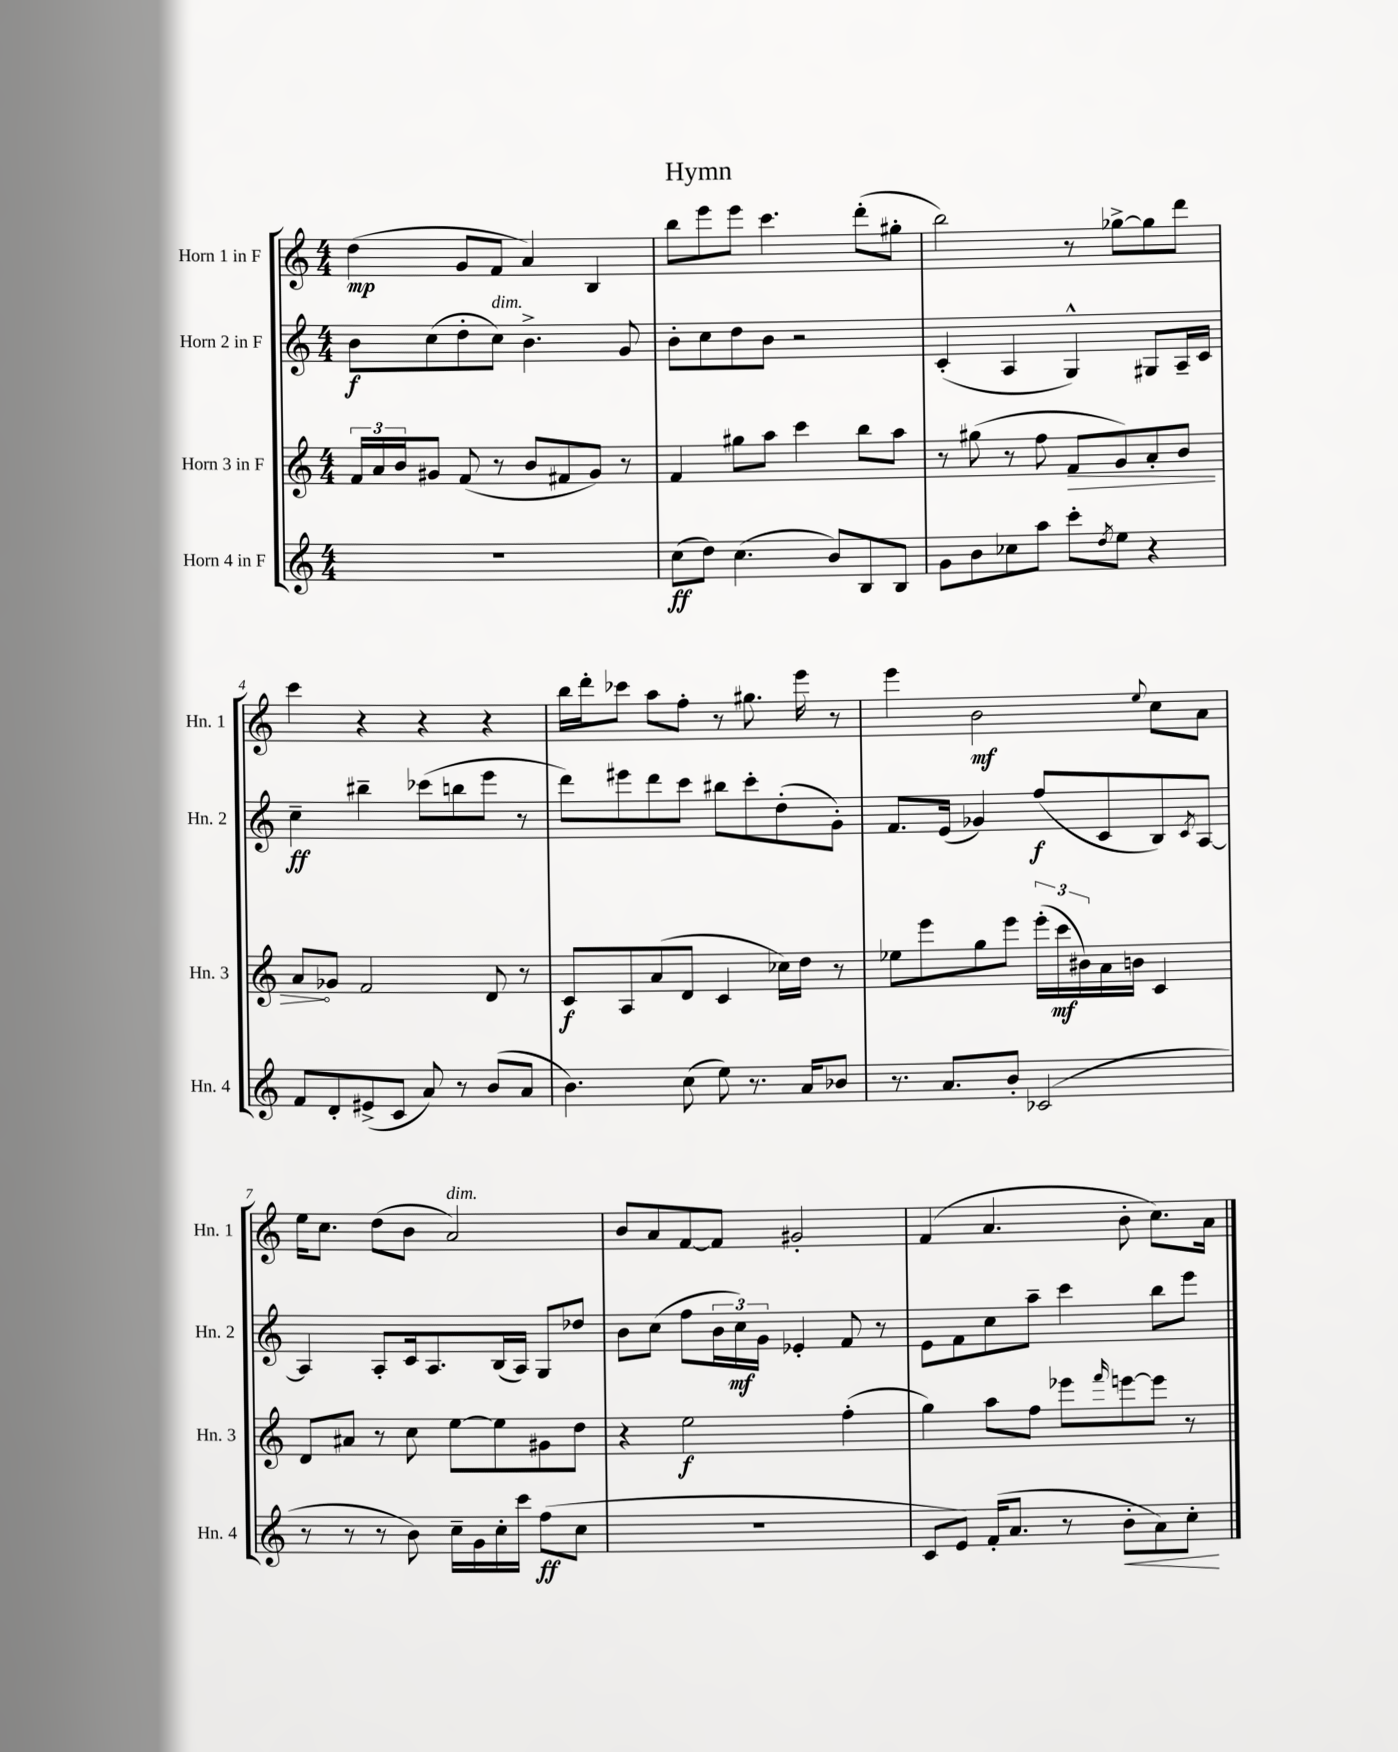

**kern	**dynam	**kern	**dynam	**kern	**dynam	**kern	**dynam
*part4	*part4	*part3	*part3	*part2	*part2	*part1	*part1
*staff4	*staff4	*staff3	*staff3	*staff2	*staff2	*staff1	*staff1
*I"Horn 4 in F	*	*I"Horn 3 in F	*	*I"Horn 2 in F	*	*I"Horn 1 in F	*
*I'Hn. 4	*	*I'Hn. 3	*	*I'Hn. 2	*	*I'Hn. 1	*
*clefG2	*	*clefG2	*	*clefG2	*	*clefG2	*
*k[]	*	*k[]	*	*k[]	*	*k[]	*
*M4/4	*	*M4/4	*	*M4/4	*	*M4/4	*
=1	=1	=1	=1	=1	=1	=1	=1
1r	.	24f/LL	.	8b\L	f	(4dd\	mp
.	.	24a/	.	.	.	.	.
.	.	24b/J	.	.	.	.	.
.	.	8g#X/J	.	(8cc\	.	.	.
.	.	(8f/	.	8dd'\	.	8g/L	.
!	!	!	!	!LO:TX:a:i:t=dim.	!	!	!
.	.	8r	.	8cc\J)	.	8f/J	.
.	.	8b/L	.	4.b^\	.	4a/)	.
.	.	8f#X/	.	.	.	.	.
.	.	8g#/J)	.	.	.	4B/	.
.	.	8r	.	8g/	.	.	.
=2	=2	=2	=2	=2	=2	=2	=2
(8cc\L	ff	4f/	.	8b'\L	.	8bb\L	.
8dd\J)	.	.	.	8cc\	.	8eee\	.
(4.cc\	.	8gg#X\L	.	8dd\	.	8eee\J	.
.	.	8aa\J	.	8b\J	.	4.ccc\	.
.	.	4ccc\	.	2r	.	.	.
8b/L)	.	.	.	.	.	.	.
8B/	.	8bb\L	.	.	.	(8ddd'\L	.
8B/J	.	8aa\J	.	.	.	8gg#X'\J	.
=3	=3	=3	=3	=3	=3	=3	=3
8g\L	.	8r	.	(4c'/	.	2bb\)	.
8b\	.	(8gg#X\	.	.	.	.	.
8cc-X\	.	8r	.	4A/	.	.	.
8aa\J	.	8ff\	.	.	.	.	.
!	!	!	!LO:HP:b	!	!	!	!
8ccc'\L	.	8f/L	>	4G^^/)	.	8r	.
8qdd/	.	.	.	.	.	.	.
8ee\J	.	8g/)	.	.	.	[8gg-X^\L	.
4r	.	8a'/	.	8G#X/L	.	8gg-\]	.
.	.	8b/J	.	16A~/L	.	8ddd\J	.
.	.	.	.	16c/JJ	.	.	.
!!LO:LB:g=z
=4	=4	=4	=4	=4	=4	=4	=4
8f/L	.	8a/L	.	4cc~\	ff	4ccc\	.
8d'/	.	8g-X/J	]	.	.	.	.
(8e#X^/	.	2f/	.	4bb#X~\	.	4r	.
8c/J	.	.	.	.	.	.	.
8a/)	.	.	.	(8ccc-X\L	.	4r	.
8r	.	.	.	8bbn\	.	.	.
(8b/L	.	8d/	.	8eee\J	.	4r	.
8a/J	.	8r	.	8r	.	.	.
=5	=5	=5	=5	=5	=5	=5	=5
4.b\)	.	8c/L	f	8ddd\L)	.	16bb\LL	.
.	.	.	.	.	.	16ddd'\J	.
.	.	8A/	.	8eee#X\	.	8ccc-X\J	.
.	.	(8a/	.	8ddd\	.	8aa\L	.
(8cc\	.	8d/J	.	8ccc\J	.	8ff'\J	.
8ee\)	.	4c/	.	8bb#X\L	.	8r	.
8.r	.	.	.	8ccc'\	.	8.gg#X\	.
.	.	16cc-X\LL)	.	(8dd'\	.	.	.
16a/KL	.	16dd\JJ	.	.	.	16eee\	.
8b-X/J	.	8r	.	8g'\J)	.	8r	.
=6	=6	=6	=6	=6	=6	=6	=6
8.r	.	8ee-X\L	.	8.f/L	.	4eee\	.
.	.	8eee\	.	.	.	.	.
8.a/L	.	.	.	(16e/Jk	.	.	.
.	.	8gg\	.	4g-X/)	.	2b\	mf
8b'/J	.	8eee\J	.	.	.	.	.
(2c-X/	.	(24eee'\LL	.	(8ff/L	f	.	.
.	.	24ccc\	mf	.	.	.	.
.	.	24b#X\)	.	.	.	.	.
.	.	16a\	.	8c/	.	.	.
.	.	16bn\JJ	.	.	.	.	.
.	.	.	.	.	.	8qqee/	.
.	.	4c/	.	8B/)	.	8cc\L	.
.	.	.	.	8qc/	.	.	.
.	.	.	.	[8A/J	.	8a\J	.
!!LO:LB:g=z
=7	=7	=7	=7	=7	=7	=7	=7
8r	.	8d/L	.	4A/]	.	16ee\KL	.
.	.	.	.	.	.	8.cc\J	.
8r	.	8a#X/J	.	.	.	.	.
8r	.	8r	.	8A'/L	.	(8dd\L	.
8b\)	.	8cc\	.	16c/k	.	8b\J	.
.	.	.	.	8.A/	.	.	.
!	!	!	!	!	!	!LO:TX:a:i:t=dim.	!
16cc~\LL	.	[8ee\L	.	.	.	2a/)	.
16g\	.	.	.	.	.	.	.
16cc'\	.	8ee\]	.	(16B/L	.	.	.
16ccc\JJ	.	.	.	16A/JJ)	.	.	.
(8ff\L	ff	8g#X\	.	8G/L	.	.	.
8cc\J	.	8dd\J	.	8dd-X/J	.	.	.
=8	=8	=8	=8	=8	=8	=8	=8
1r	.	4r	.	8b\L	.	8b/L	.
.	.	.	.	(8cc\J	.	8a/	.
.	.	2ee\	f	8ff\L	.	[8f/	.
.	.	.	.	24b\L	.	8f/J]	.
.	.	.	.	24cc\)	mf	.	.
.	.	.	.	24g\JJ	.	.	.
.	.	.	.	4e-X'/	.	2g#X'/	.
.	.	(4ff'\	.	8f/	.	.	.
.	.	.	.	8r	.	.	.
=9	=9	=9	=9	=9	=9	=9	=9
8c/L	.	4gg\)	.	8e\L	.	(4f/	.
8e/J)	.	.	.	8f\	.	.	.
(16f'/KL	.	8aa\L	.	8cc\	.	4.a/	.
8.a/J	.	.	.	.	.	.	.
.	.	8ff\J	.	8aa~\J	.	.	.
8r	.	8eee-X\L	.	4ccc\	.	.	.
.	.	16qqfff/	.	.	.	.	.
!	!LO:HP:b	!	!	!	!	!	!
8b'\L	<	[8eeen\	.	.	.	8b'\	.
8a\)	.	8eee\J]	.	8bb\L	.	8.cc\L)	.
8cc'\J	.	8r	.	8eee\J	.	.	.
.	.	.	.	.	.	16a\Jk	.
.	[	.	.	.	.	.	.
==	==	==	==	==	==	==	==
*-	*-	*-	*-	*-	*-	*-	*-
